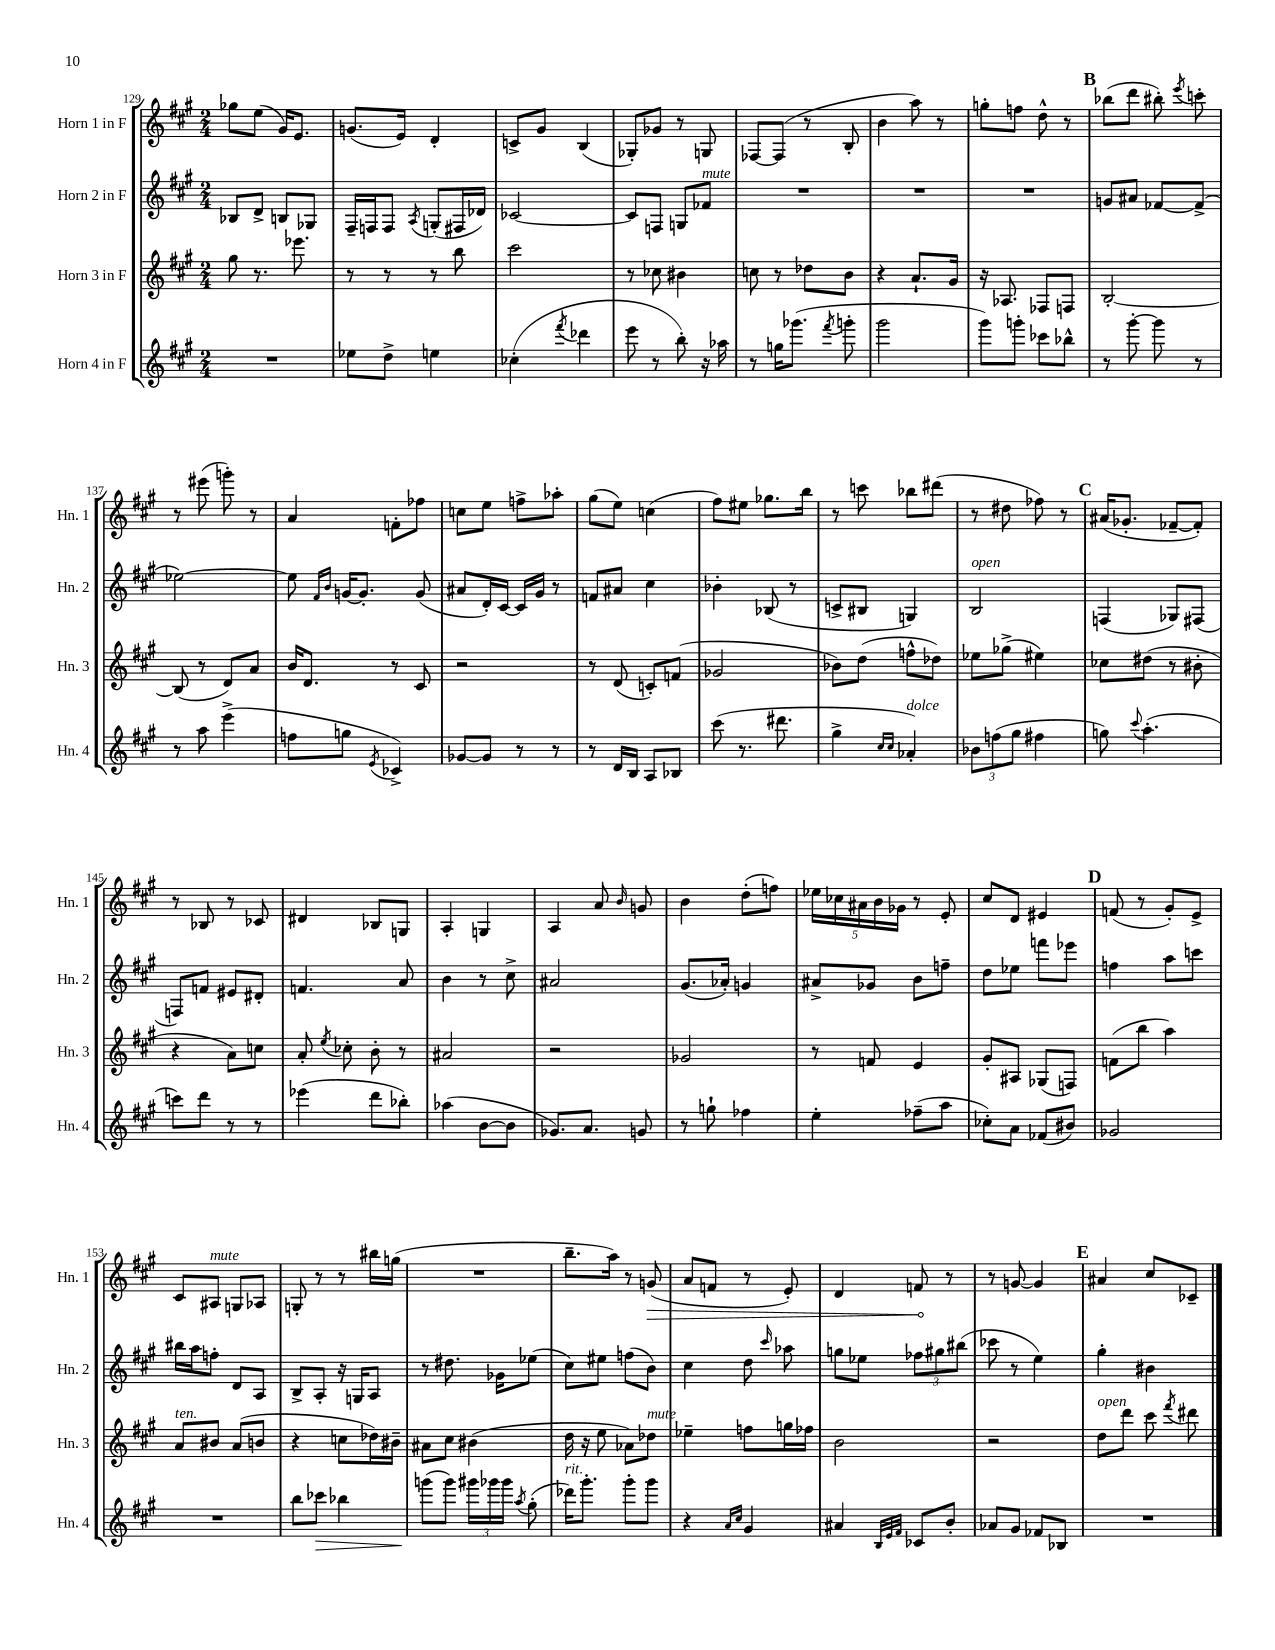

**kern	**kern	**kern	**kern
*staff4	*staff3	*staff2	*staff1
*clefG2	*clefG2	*clefG2	*clefG2
*k[f#c#g#]	*k[f#c#g#]	*k[f#c#g#]	*k[f#c#g#]
*M2/4	*M2/4	*M2/4	*M2/4
2r	8gg#\	8B-/L	8gg-\L
.	8.r	8d^/J	(8ee\J
.	.	8B/L	16g#/LK)
.	8.eee-\	.	8.e/J
.	.	8G-/J	.
=	=	=	=
8ee-\L	8r	16F#~/LL	(8.g/L
.	.	16F/J	.
8dd^\J	8r	8F/J	.
.	.	.	16e/Jk)
.	.	8qA/	.
4ee\	8r	(8G'/L	4d'/
.	8bb\	16F#/L	.
.	.	16d-/JJ)	.
=	=	=	=
(4cc-'\	2ccc#\	[2c-/	8c^/L
.	.	.	8g#/J
8qfff#/	.	.	.
4ddd-\	.	.	(4B/
=	=	=	=
8eee\	8r	8c-/]L	8G-'/L)
8r	8cc-\	8F/J	8g-/J
8bb'\)	4b#\	8G/L	8r
16r	.	8f-/J	8G/
16aa-\	.	.	.
=	=	=	=
8r	8cc\	2r	[8F-/L
16gg\LK	8r	.	(8F-/]J
(8.ggg-\J	.	.	.
.	8dd-\L	.	8r
8qfff#/	.	.	.
8ggg'\	8b\J	.	8B'/
=	=	=	=
2ggg#\	4r	2r	4b\
.	8.a`/L	.	8aa\)
.	.	.	8r
.	16g#/Jk	.	.
=	=	=	=
8ggg#\L)	16r	2r	8gg'\L
.	8.A-/	.	.
8ggg'\J	.	.	8ff\J
8ccc-\L	8F-/L	.	8dd^^\
8bb-^^\J	8F/J	.	8r
=	=	=	=
8r	[2B'/	8g/L	(8bb-\L
[8ggg#'\	.	8a#/J	8ddd\J
8ggg#\]	.	[8f-/L	8bb#'\)
.	.	.	8qeee/
8r	.	(8f-^/]J	8ccc'\
=	=	=	=
8r	(8B/]	[2ee-\)	8r
8aa\	8r	.	(8eee#\
(4eee^\	8d/L)	.	8ggg'\)
.	8a/J	.	8r
=	=	=	=
8ff\L	16b/LK	8ee-\]	4a/
.	8.d/J	.	.
.	.	16qqf#/LL	.
.	.	16qqb/JJ	.
8gg\J	.	[16g/LK	.
.	.	8.g'/]J	.
8qe/	.	.	.
4c-^/)	8r	.	8f'\L
.	8c#/	(8g/	8ff-\J
=	=	=	=
[8g-/L	2r	8a#/L	8cc\L
8g-/]J	.	16d'/L)	8ee\J
.	.	[16c#/JJ	.
8r	.	16c#/]LL	8ff^\L
.	.	16g#/JJ	.
8r	.	8r	8aa-'\J
=	=	=	=
8r	8r	8f/L	(8gg#\L
16d/LL	(8d/	8a#/J	8ee\J)
16B/JJ	.	.	.
8A/L	8c'/L)	4cc#\	(4cc\
8B-/J	(8f/J	.	.
=	=	=	=
(8ccc#\	2g-/	4b-'\	8ff#\L)
8.r	.	.	8ee#\J
.	.	(8B-/	8.gg-\L
8.ddd#\	.	.	.
.	.	8r	.
.	.	.	16bb\Jk
=	=	=	=
4gg#^\	8b-\L)	8c^/L	8r
.	(8dd\J	8B#/J	8ccc\
16qqcc#/LL	.	.	.
16qqcc#/JJ	.	.	.
4a-'/)	8ff^^\L	4G/)	8bb-\L
.	8dd-\J)	.	(8ddd#\J
=	=	=	=
12b-\L	8ee-\L	2B/	8r
(12ff\	.	.	.
.	(8gg-^\J	.	8dd#\
12gg#\J	.	.	.
4ff#\	4ee#\)	.	8ff-\)
.	.	.	8r
=	=	=	=
8gg\)	8cc-\L	(4F/	(16a#/LK
.	.	.	8.g-'/J
8qqccc#/	.	.	.
(4.aa'\	(8dd#\J	.	.
.	8r	8G-/L)	[8f-~/L
.	8b#'\	(8F#/J	8f-'/]J)
=	=	=	=
8ccc\L)	4r	8F/L)	8r
8ddd\J	.	8f/J	8B-/
8r	8a\L)	8e#/L	8r
8r	8cc\J	8d#'/J	8c-/
=	=	=	=
(4eee-\	8a'/	4.f/	4d#/
.	8qee/	.	.
.	8cc-'\	.	.
8ddd\L	8b'\	.	8B-/L
8bb-'\J)	8r	8a/	8G/J
=	=	=	=
(4aa-\	2a#/	4b\	4A'/
[8b\L	.	8r	4G/
8b\]J	.	8cc#^\	.
=	=	=	=
8.g-/L)	2r	2a#/	4A/
8.a/J	.	.	.
.	.	.	8a/
.	.	.	16qqb/
8g/	.	.	8g/
=	=	=	=
8r	2g-/	(8.g#/L	4b\
8gg`\	.	.	.
.	.	16a-'/Jk)	.
4ff-\	.	4g/	(8dd'\L
.	.	.	8ff\J)
=	=	=	=
4ee'\	8r	8a#^/L	20ee-\LL
.	.	.	20cc-\
.	.	.	20a#\
.	8f/	8g-/J	.
.	.	.	20b\
.	.	.	20g-\JJ
(8ff-~\L	4e/	8b\L	8r
8aa\J	.	8ff~\J	8e'/
=	=	=	=
8cc-'\L)	8g#'/L	8dd\L	8cc#/L
8a\J	8A#/J	8ee-\J	8d/J
(8f-/L	(8G-/L	8fff\L	4e#/
8b#/J)	8F/J)	8eee-\J	.
=	=	=	=
2g-/	(8f\L	4ff\	(8f/
.	8bb\J	.	8r
.	4aa\)	8aa\L	8g#'/L)
.	.	8ccc\J	8e^/J
=	=	=	=
2r	8a/L	16bb#\LL	8c#/L
.	.	16aa\J	.
.	8b#/J	8ff'\J	8A#/J
.	(8a/L	8d/L	8G/L
.	8b/J	8A/J	8A-/J
=	=	=	=
8bb\L	4r	8B^/L	8G'/
8ccc-\J	.	8A'/J	8r
4bb-\	8cc\L	16r	8r
.	.	16G/LK	.
.	16dd-\L)	8A/J	16bb#\LL
.	16b#~\JJ	.	(16gg\JJ
=	=	=	=
(8ggg\L	8a#\L	8r	2r
8ggg\J)	8cc#\J	8.dd#\	.
24ggg#\LL	(4b#\	.	.
24ggg-\	.	.	.
.	.	16g-\LK	.
24ggg-\JJ	.	.	.
8qaa/	.	.	.
(8gg#'\	.	(8ee-\J	.
=	=	=	=
16ddd-\LK)	16dd\	8cc#\L)	8.bb~\L
8.ggg#'\J	16r	.	.
.	8ee\	8ee#\J	.
.	.	.	16aa\Jk)
8ggg#'\L	8a-\L)	(8ff\L	8r
8ggg#\J	8dd-\J	8b\J)	(8g/
=	=	=	=
4r	4ee-~\	4cc#\	8a/L
.	.	.	8f/J
16qqa/LL	.	.	.
16qqcc#/JJ	.	.	.
4g#/	8ff\L	8dd\	8r
.	.	16qqccc#/	.
.	16gg\L	8aa-\	8e'/)
.	16ff-\JJ	.	.
=	=	=	=
4a#/	2b\	8gg\L	4d/
.	.	8ee-\J	.
32qqB/LLL	.	.	.
32qqe/	.	.	.
32qqf#/JJJ	.	.	.
8c-/L	.	12ff-\L	8f/
.	.	12gg#\	.
8b'/J	.	.	8r
.	.	(12bb#\J	.
=	=	=	=
8a-/L	2r	8ccc-\	8r
8g#/J	.	8r	[8g/
8f-/L	.	4ee\)	4g/]
8B-/J	.	.	.
=	=	=	=
2r	8dd\L	4gg#'\	4a#/
.	8ddd\J	.	.
.	8ccc#\	4b#\	8cc#/L
.	8qfff#/	.	.
.	8ddd#\	.	8c-~/J
==	==	==	==
*-	*-	*-	*-
